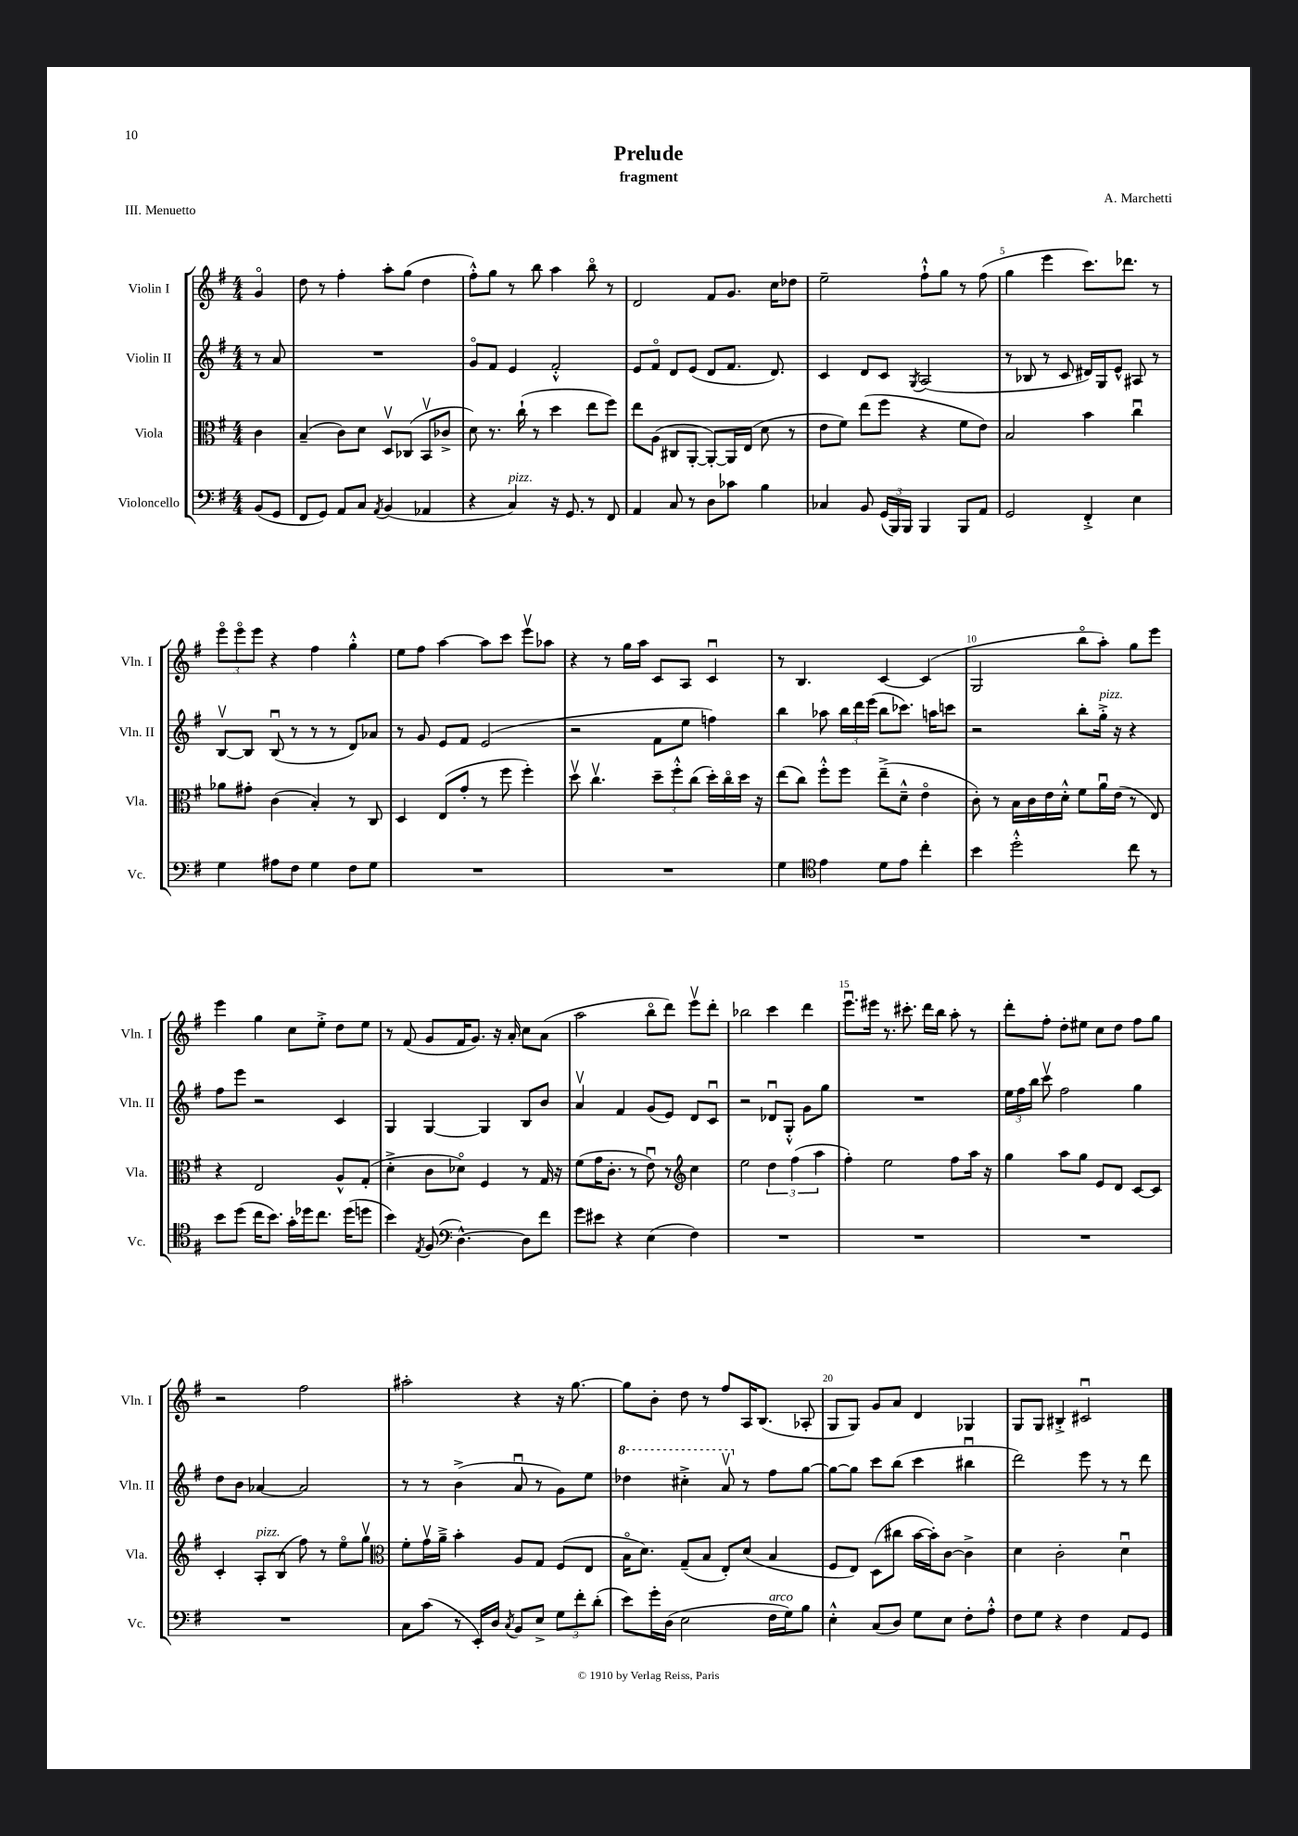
\header { title = "Prelude" composer = "A. Marchetti" subtitle = "fragment" piece = "III. Menuetto" }
<<
\new StaffGroup <<
\new Staff = "s0" \with { instrumentName = "Violin I" shortInstrumentName = "Vln. I" } {
    \clef treble \key g \major \numericTimeSignature \time 4/4 \partial 4
    \autoBeamOff g'4\flageolet |
    d''8 r8 fis''4-. a''8[-. g''8]( d''4 |
    fis''8[-.-^) g''8] r8 b''8 a''4 b''8\flageolet r8 |
    d'2 fis'8[ g'8.] c''16[ des''8] |
    e''2-- fis''8[-!-^ g''8] r8 fis''8( |
    g''4 e'''4 c'''8.[) des'''8.] r8 |
    \tuplet 3/2 { e'''8[\flageolet e'''8\flageolet e'''8] } r4 fis''4 g''4-.-^ |
    e''8[ fis''8] a''4~ a''8[ c'''8] e'''8[\upbow aes''8] |
    r4 r8 g''16[ a''16] c'8[ a8] c'4\downbow |
    r8 b4. c'4~ c'4( |
    g2 b''8[\flageolet a''8]-.) g''8[ e'''8] |
    e'''4 g''4 c''8[ e''8]-.-> d''8[ e''8] |
    r8 fis'8( g'8[ fis'16 g'8.]) r16 a'16-. c''8[ a'8]( |
    a''2 b''8[\flageolet d'''8]) e'''8[\upbow d'''8]-. |
    bes''2 c'''4 d'''4 |
    e'''8.[\downbow eis'''16] r8. cis'''8.-. d'''16[ b''16] a''8-. r8 |
    d'''8[-. fis''8]-. d''8[-. eis''8] c''8[ d''8] fis''8[ g''8] |
    r2 fis''2 |
    ais''2-. r4 r16 g''8.~ |
    g''8[ b'8]-. d''8 r8 fis''8[ a16 b8.]( aes8-. |
    g8[ g8]) g'8[ a'8] d'4 ges4 |
    g8[ g8] bis4-.-> cis'2\downbow \bar "|." |
}
\new Staff = "s1" \with { instrumentName = "Violin II" shortInstrumentName = "Vln. II" } {
    \clef treble \key g \major \numericTimeSignature \time 4/4 \partial 4
    \autoBeamOff r8 a'8 |
    R1 |
    g'8[\flageolet fis'8] e'4 fis'2-.-^ |
    e'8[ fis'8]\flageolet d'8[ e'8]( d'8[ fis'8.] d'8.) |
    c'4 d'8[ c'8] \acciaccatura { g8 } a2( |
    r8 bes8 r8 c'8 dis'16[) g16 e'8]-^ ais8 r8 |
    b8[~\upbow b8] b8\downbow( r8 r8 r8 d'8[) aes'8] |
    r8 g'8 e'8[ fis'8] e'2( |
    r2 fis'8[ e''8] f''4) |
    b''4 aes''8 \tuplet 3/2 { b''16[ d'''16 e'''16]( } b''8[ ces'''8.]) a''16[ c'''8] |
    r2 b''8[-. g''16]-.->^\markup { \italic "pizz." } r16 r4 |
    fis''8[ e'''8] r2 c'4 |
    g4 g4~ g4 b8[ b'8] |
    a'4\upbow fis'4 g'8[( e'8]) d'8[ c'8]\downbow |
    r2 des'8[\downbow g8]-.-^ g'8[ g''8] |
    R1 |
    \tuplet 3/2 { e''16[ fis''16 b''16] } c'''8\upbow fis''2 g''4 |
    d''8[ b'8] aes'4~ aes'2 |
    r8 r8 b'4->( a'8\downbow r8 g'8[) e''8] |
    \ottava #1 des'''4 cis'''4-.-> a''8\upbow \ottava #0 r8 fis''8[ g''8]~ |
    g''8[~ g''8] c'''8[ b''8]( c'''4 bis''4\downbow |
    d'''2) e'''8 r8 r8 d'''8 \bar "|." |
}
\new Staff = "s2" \with { instrumentName = "Viola" shortInstrumentName = "Vla." } {
    \clef alto \key g \major \numericTimeSignature \time 4/4 \partial 4
    \autoBeamOff c'4 |
    b4--( c'8[) d'8] d8[\upbow ces8]( b,8[\upbow ces'8]-> |
    d'8) r8. c''16-!( r8 d''4 e''8[ fis''8]) |
    e''8[ a8]( cis8[ a,8]~-. a,8[~-.) a,16 e16]( d'8 r8 |
    e'8[ fis'8]) e''8[( fis''8] r4 fis'8[ e'8]) |
    b2 b'4 c''4\downbow |
    aes'8[ gis'8]-. c'4( b4-.) r8 c8 |
    d4 e8[( g'8]-. r8 fis''8 fis''4-.) |
    d''8\upbow c''4.\upbow \tuplet 3/2 { d''8[-- fis''8-.-^ c''8]( } d''16[-.) c''16\flageolet d''16] r16 |
    e''8[( c''8]) fis''8[-.-^ fis''8] e''8[--->( d'8]---^ e'4\flageolet |
    c'8-.) r8 b16[ c'16 e'16 d'16]-.-^ fis'8[ a'16\downbow e'16]( r8 e8) |
    r4 e2 a8[-^ g8]-.( |
    d'4-.-> c'8[ des'8]\flageolet) fis4 r8 g16 r16 |
    fis'8[( g'16 c'8.]-. r8 e'8\downbow) r8 \clef treble c''4 |
    e''2 \tuplet 3/2 { d''4 fis''4( a''4 } |
    fis''4-.) e''2 fis''8[ a''16] r16 |
    g''4 a''8[ g''8] e'8[ d'8] c'8[~ c'8] |
    c'4-. a8[-.^\markup { \italic "pizz." } b8]( fis''8) r8 e''8[\flageolet g''8]\upbow |
    \clef alto fis'8[-. g'16\upbow a'16]---> b'4-. a8[ g8] fis8[( e8] |
    b16[\flageolet d'8.]) g8[--( b8] e8[-.) d'8]( b4 |
    fis8[ e8]) d8[( cis''8] b'16[~ b'16-.) c'8]~ c'4-> |
    d'4 c'2-. d'4\downbow \bar "|." |
}
\new Staff = "s3" \with { instrumentName = "Violoncello" shortInstrumentName = "Vc." } {
    \clef bass \key g \major \numericTimeSignature \time 4/4 \partial 4
    \autoBeamOff b,8[( g,8] |
    fis,8[ g,8]) a,8[ c8] \acciaccatura { a,8 } b,4( aes,4 |
    r4 c4^\markup { \italic "pizz." }) r16 g,8. r8 fis,8 |
    a,4 c8 r8 d8[ ces'8] b4 |
    ces4 b,8 \tuplet 3/2 { g,16[( b,,16) b,,16] } b,,4 b,,8[ a,8] |
    g,2 fis,4-.-> e4 |
    g4 ais8[ fis8] g4 fis8[ g8] |
    R1 |
    R1 |
    g4 \clef tenor e'4 d'8[ e'8] c''4-. |
    b'4 d''2-.-^ c''8 r8 |
    b'8[ d''8]( c''16[ b'8.]) g'16[-. des''16 c''8.] des''16[( d''8] |
    b'4) \acciaccatura { e8 } fis8( \clef bass d4.~-^) d8[ fis'8] |
    g'8[ eis'8] r4 e4( fis4) |
    R1 |
    R1 |
    R1 |
    R1 |
    c8[ c'8]( r8 e,16[-.) d16] \acciaccatura { c8 } b,8[ e8]-> \tuplet 3/2 { g8[ fis'8-. d'8]-.( } |
    e'8[) g'16-. d16]( e2 fis16[^\markup { \italic "arco" } g16) b8] |
    e4-.-^ c8[( d8]) g8[ e8] fis8[-. a8]-.-^ |
    fis8[ g8] r4 fis4 a,8[ g,8] \bar "|." |
}
>>
>>
\layout { \context { \Score \override BarNumber.break-visibility = ##(#f #t #t) barNumberVisibility = #(every-nth-bar-number-visible 5) } }
